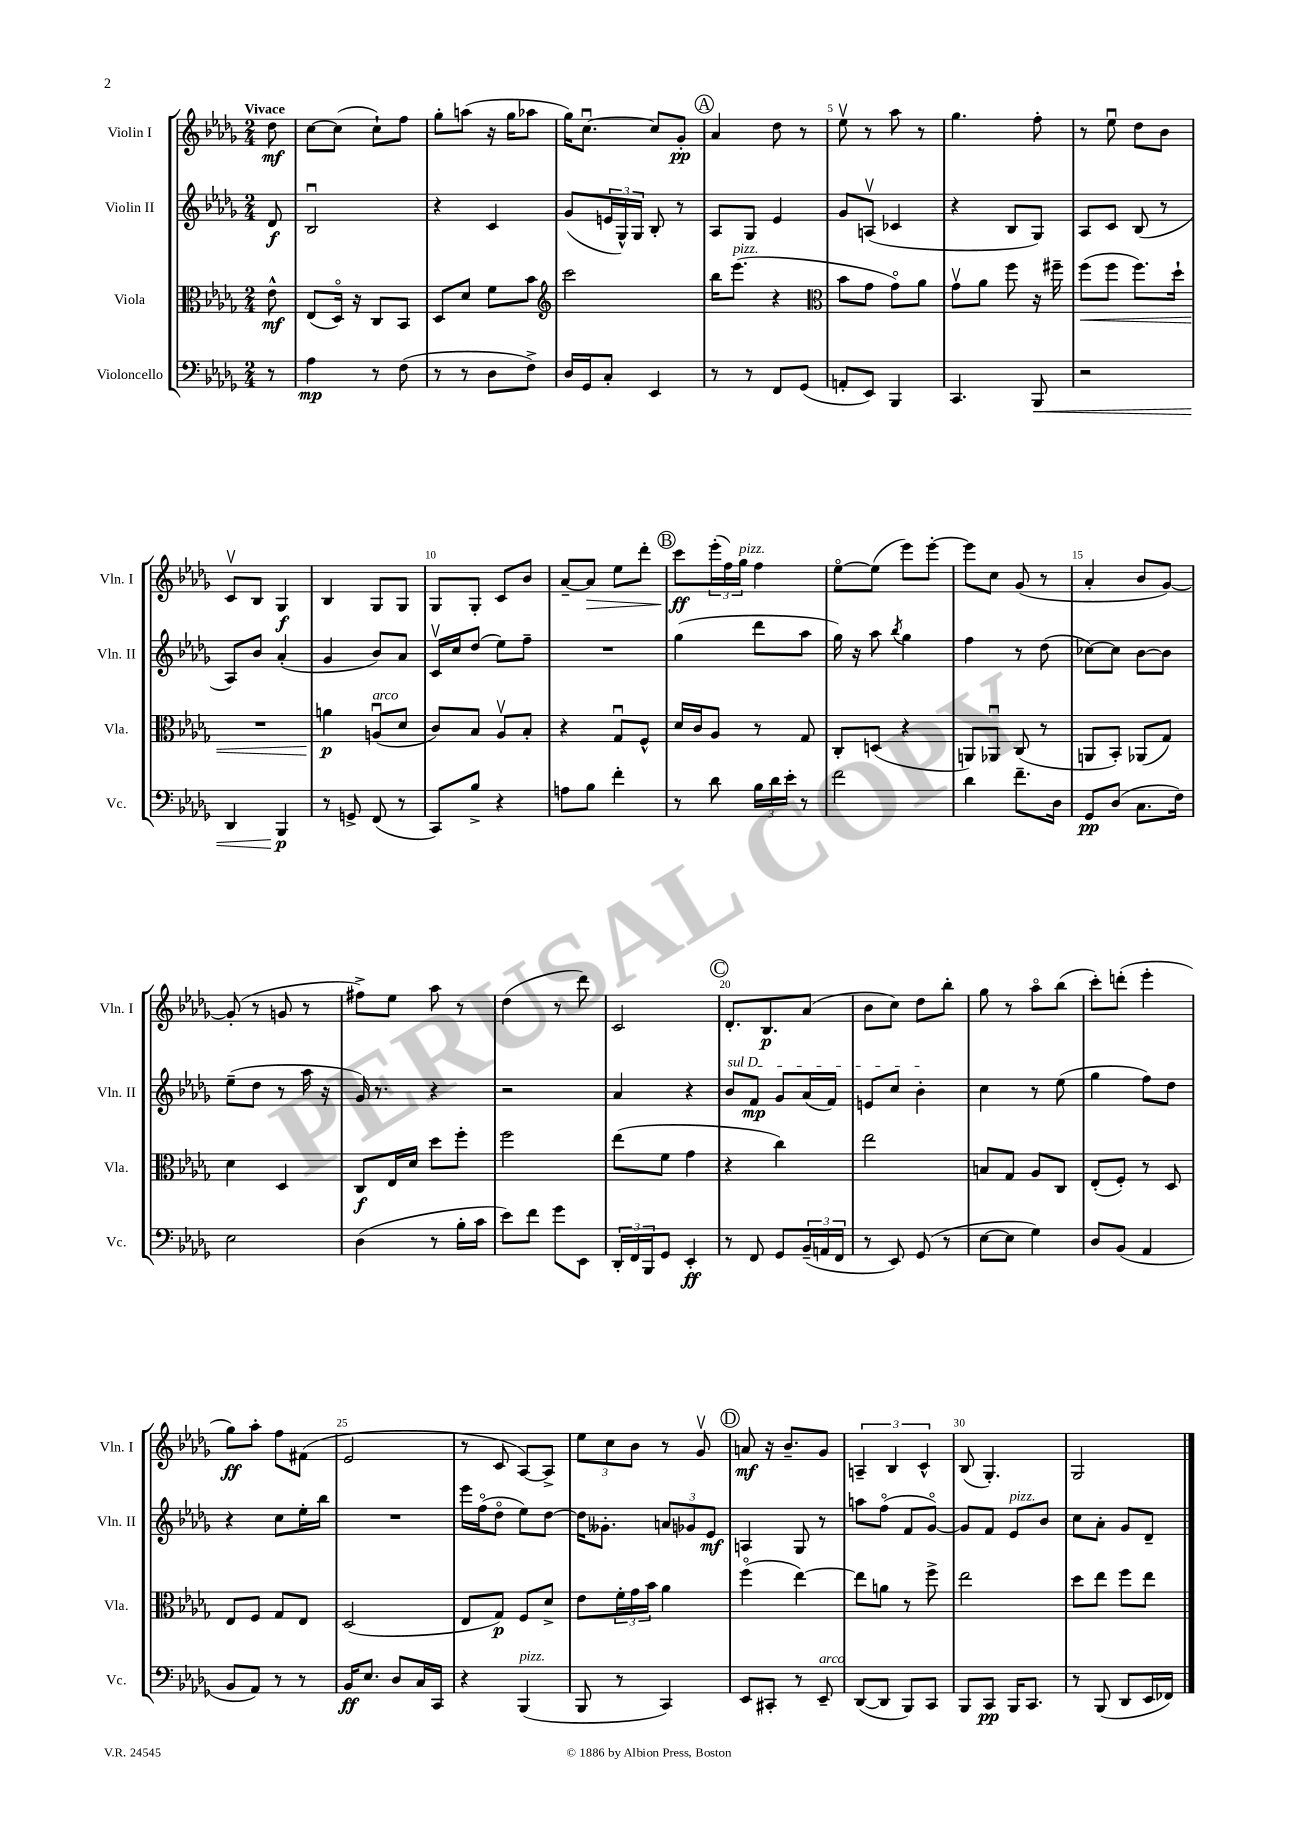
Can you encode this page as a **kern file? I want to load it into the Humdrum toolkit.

**kern	**dynam	**kern	**dynam	**kern	**dynam	**kern	**dynam
*part4	*part4	*part3	*part3	*part2	*part2	*part1	*part1
*staff4	*staff4	*staff3	*staff3	*staff2	*staff2	*staff1	*staff1
*I"Violoncello	*	*I"Viola	*	*I"Violin II	*	*I"Violin I	*
*I'Vc.	*	*I'Vla.	*	*I'Vln. II	*	*I'Vln. I	*
*clefF4	*	*clefC3	*	*clefG2	*	*clefG2	*
*k[b-e-a-d-g-]	*	*k[b-e-a-d-g-]	*	*k[b-e-a-d-g-]	*	*k[b-e-a-d-g-]	*
*M2/4	*	*M2/4	*	*M2/4	*	*M2/4	*
=	=	=	=	=	=	=	=
!	!	!	!	!	!	!LO:TX:a:B:t=Vivace	!
8r	.	8e-^^\	mf	8d-/	f	8dd-\	mf
=1	=1	=1	=1	=1	=1	=1	=1
4A-\	mp	(8E-/L	.	2B-u/	.	[8cc\L	.
.	.	16D-/Jk)	.	.	.	(8cc\J]	.
.	.	16r	.	.	.	.	.
8r	.	8C/L	.	.	.	8cc`\L)	.
(8F\	.	8BB-/J	.	.	.	8ff\J	.
=2	=2	=2	=2	=2	=2	=2	=2
8r	.	8D-/L	.	4r	.	8gg-'\L	.
8r	.	8d-/J	.	.	.	(8aan\J	.
8D-\L	.	8f\L	.	4c/	.	16r	.
.	.	.	.	.	.	16gg-\KL	.
8F^\J)	.	8b-\J	.	.	.	8aa-X\J	.
=3	=3	=3	=3	=3	=3	=3	=3
*	*	*clefG2	*	*	*	*	*
16D-/LL	.	2ccc\	.	(8g-/L	.	16gg-\KL)	.
16GG-/J	.	.	.	.	.	[8.ccu\J	.
8C'/J	.	.	.	24en/L	.	.	.
.	.	.	.	24G-^^/)	.	.	.
.	.	.	.	24G-/JJ	.	.	.
4EE-/	.	.	.	8B-'/	.	8cc/L]	.
.	.	.	.	8r	.	8g-'/J	pp
!!LO:REH:place=s1:t=A
=4	=4	=4	=4	=4	=4	=4	=4
8r	.	16bb-\KL	.	8A-/L	.	4a-/	.
!	!	!LO:TX:a:i:t=pizz.	!	!	!	!	!
.	.	(8.eee-\J	.	.	.	.	.
8r	.	.	.	8G-/J	.	.	.
8FF/L	.	4r	.	4e-/	.	8dd-\	.
(8GG-/J	.	.	.	.	.	8r	.
=5	=5	=5	=5	=5	=5	=5	=5
*	*	*clefC3	*	*	*	*	*
8AAn'/L	.	8b-\L	.	8g-/L	.	8ee-v\	.
8EE-/J)	.	8g-\J	.	(8Anv/J	.	8r	.
4BBB-/	.	8g-\L)	.	4c-X/	.	8aa-\	.
.	.	8a-\J	.	.	.	8r	.
=6	=6	=6	=6	=6	=6	=6	=6
4.CC/	.	8g-v\L	.	4r	.	4.gg-\	.
.	.	8a-\J	.	.	.	.	.
.	.	8ff\	.	8B-/L	.	.	.
!	!LO:HP:b	!	!	!	!	!	!
8BBB-/	<	16r	.	8G-/J)	.	8ff'\	.
.	.	16ff#X~\	.	.	.	.	.
=7	=7	=7	=7	=7	=7	=7	=7
!	!	!	!LO:HP:b	!	!	!	!
2r	.	(8ff\L	<	8A-/L	.	8r	.
.	.	8ff\J	.	8c/J	.	8ee-u\	.
.	.	8.ff\L)	.	(8B-/	.	8dd-\L	.
.	.	.	.	8r	.	8b-\J	.
.	.	16dd-`\Jk	.	.	.	.	.
!!LO:LB:g=z
=8	=8	=8	=8	=8	=8	=8	=8
4DD-/	.	2r	.	8A-/L)	.	8cv/L	.
.	.	.	.	8b-/J	.	8B-/J	.
4BBB-/	p	.	.	(4a-'/	.	4G-/	f
.	[	.	.	.	.	.	.
=9	=9	=9	=9	=9	=9	=9	=9
8r	.	4an\	p	4g-/	.	4B-/	.
8GGn^/	.	.	.	.	.	.	.
!	!	!LO:TX:a:i:t=arco	!	!	!	!	!
(8FF/	.	(8Anu/L	[	8b-/L)	.	8G-/L	.
8r	.	8d-/J	.	8a-/J	.	8G-/J	.
=10	=10	=10	=10	=10	=10	=10	=10
8CC/L)	.	8c/L)	.	16cv/LL	.	8G-/L	.
.	.	.	.	16cc/J	.	.	.
8B-^/J	.	8B-/J	.	(8dd-/J	.	8G-'/J	.
4r	.	8A-v/L	.	8ee-\L)	.	8c/L	.
.	.	8B-'/J	.	8ff~\J	.	8b-/J	.
=11	=11	=11	=11	=11	=11	=11	=11
8An\L	.	4r	.	2r	.	[8a-~/L	.
!	!	!	!	!	!	!	!LO:HP:b
8B-\J	.	.	.	.	.	8a-/J]	>
4f'\	.	8G-u/L	.	.	.	8ee-\L	.
.	.	8F^^/J	.	.	.	8ddd-'\J	.
!!LO:REH:place=s1:t=B
=12	=12	=12	=12	=12	=12	=12	=12
8r	.	16d-/LL	.	(4gg-\	.	8ccc\L	ff
.	.	16c/J	.	.	.	.	.
8d-\	.	8A-/J	.	.	.	(24eee-'\L	]
.	.	.	.	.	.	24ff\)	.
!	!	!	!	!	!	!LO:TX:a:i:t=pizz.	!
.	.	.	.	.	.	24gg-\JJ	.
24B-\LL	.	8r	.	8ddd-\L	.	4ff\	.
24d-\	.	.	.	.	.	.	.
24e-'\JJ	.	.	.	.	.	.	.
8r	.	8G-/	.	8aa-\J	.	.	.
=13	=13	=13	=13	=13	=13	=13	=13
2f\	.	8C'/L	.	16gg-\)	.	[8ee-\L	.
.	.	.	.	16r	.	.	.
.	.	(8Dn/J	.	8aa-\	.	(8ee-\J]	.
.	.	.	.	8qbb-/	.	.	.
.	.	4r	.	4gg-\	.	8eee-\L)	.
.	.	.	.	.	.	[8eee-'\J	.
=14	=14	=14	=14	=14	=14	=14	=14
4d-\	.	8AAn/L)	.	4ff\	.	8eee-\L]	.
.	.	8AA-Xu/J	.	.	.	8cc\J	.
8.f~\L	.	(8C/	.	8r	.	(8g-/	.
.	.	8r	.	(8dd-\	.	8r	.
16D-\Jk	.	.	.	.	.	.	.
=15	=15	=15	=15	=15	=15	=15	=15
8GG-/L	pp	8AAn/L	.	[8cc-X\L)	.	4a-'/	.
(8D-/J	.	8BB-'/J)	.	8cc-\J]	.	.	.
8.C\L	.	(8AA-X/L	.	[8b-\L	.	8b-/L	.
.	.	8G-/J)	.	8b-\J]	.	[8g-/J)	.
16F\Jk)	.	.	.	.	.	.	.
!!LO:LB:g=z
=16	=16	=16	=16	=16	=16	=16	=16
2E-\	.	4d-\	.	(8ee-~\L	.	(8g-'/]	.
.	.	.	.	8dd-\J	.	8r	.
.	.	4D-/	.	8r	.	8gn/	.
.	.	.	.	16aa-\	.	8r	.
.	.	.	.	16r	.	.	.
=17	=17	=17	=17	=17	=17	=17	=17
(4D-\	.	8C/L	f	16g-/)	.	8ff#X^\L)	.
.	.	.	.	8.r	.	.	.
.	.	16E-/L	.	.	.	8ee-\J	.
.	.	16d-/JJ	.	.	.	.	.
8r	.	8dd-\L	.	4r	.	8aa-\	.
16B-'\LL	.	8ff'\J	.	.	.	8r	.
16c\JJ	.	.	.	.	.	.	.
=18	=18	=18	=18	=18	=18	=18	=18
8e-\L)	.	2ff\	.	2r	.	(4dd-\	.
8f\J	.	.	.	.	.	.	.
8g-\L	.	.	.	.	.	8r	.
8EE-\J	.	.	.	.	.	8ddd-\)	.
=19	=19	=19	=19	=19	=19	=19	=19
24DD-'/LL	.	(8ee-\L	.	4a-/	.	2c/	.
24FF/	.	.	.	.	.	.	.
24BBB-/J	.	.	.	.	.	.	.
8GG-/J	.	8f\J	.	.	.	.	.
4EE-'/	ff	4g-\	.	4r	.	.	.
!!LO:REH:place=s1:t=C
=20	=20	=20	=20	=20	=20	=20	=20
!	!	!	!	!LO:TX:a:i:t=sul D	!	!	!
8r	.	4r	.	8b-/L	.	8.d-'/L	.
8FF/	.	.	.	8f/J	mp	.	.
.	.	.	.	.	.	8.B-/	p
8GG-/L	.	4cc\)	.	8g-/L	.	.	.
(24BB-~/L	.	.	.	(16a-/L	.	(8a-/J	.
24AAn/	.	.	.	.	.	.	.
.	.	.	.	16f/JJ)	.	.	.
24FF/JJ	.	.	.	.	.	.	.
=21	=21	=21	=21	=21	=21	=21	=21
8r	.	2ee-\	.	8en/L	.	8b-\L	.
8EE-/)	.	.	.	8cc/J	.	8cc\J)	.
(8GG-/	.	.	.	4b-'\	.	8dd-\L	.
8r	.	.	.	.	.	8bb-'\J	.
=22	=22	=22	=22	=22	=22	=22	=22
[8E-\L	.	8Bn/L	.	4cc\	.	8gg-\	.
8E-\J]	.	8G-/J	.	.	.	8r	.
4G-\)	.	8A-/L	.	8r	.	8aa-\L	.
.	.	8C/J	.	(8ee-\	.	(8bb-\J	.
=23	=23	=23	=23	=23	=23	=23	=23
8D-/L	.	(8E-'/L	.	4gg-\	.	8ccc'\L)	.
(8BB-/J	.	8F'/J)	.	.	.	(8dddn'\J	.
4AA-/	.	8r	.	8ff\L)	.	4eee-'\	.
.	.	8D-/	.	8dd-\J	.	.	.
!!LO:LB:g=z
=24	=24	=24	=24	=24	=24	=24	=24
8BB-/L	.	8E-/L	.	4r	.	8gg-\L)	ff
8AA-/J)	.	8F/J	.	.	.	8aa-'\J	.
8r	.	8G-/L	.	8cc\L	.	8ff\L	.
8r	.	8E-/J	.	16ee-'\L	.	(8f#X\J	.
.	.	.	.	16bb-\JJ	.	.	.
=25	=25	=25	=25	=25	=25	=25	=25
16BB-/KL	ff	(2D-/	.	2r	.	2e-/	.
8.E-/J	.	.	.	.	.	.	.
8D-/L	.	.	.	.	.	.	.
16C/L	.	.	.	.	.	.	.
16CC/JJ	.	.	.	.	.	.	.
=26	=26	=26	=26	=26	=26	=26	=26
4r	.	8E-/L	.	16eee-\LL	.	8r	.
.	.	.	.	(16ff\J	.	.	.
.	.	8G-/J)	p	8dd-\J	.	8c/	.
!LO:TX:a:i:t=pizz.	!	!	!	!	!	!	!
(4BBB-/	.	8F/L	.	8ee-\L)	.	[8A-/L)	.
.	.	8d-^/J	.	[8dd-\J	.	8A-^/J]	.
=27	=27	=27	=27	=27	=27	=27	=27
8BBB-/	.	8e-\L	.	16dd-\KL]	.	12ee-\L	.
.	.	.	.	8.g--X'\J	.	.	.
.	.	.	.	.	.	12cc\	.
8r	.	24f'\L	.	.	.	.	.
.	.	24g-\	.	.	.	12b-\J	.
.	.	24b-\JJ	.	.	.	.	.
4CC/)	.	4a-\	.	12an/L	.	8r	.
.	.	.	.	12g-X/	.	.	.
.	.	.	.	.	.	8g-v/	.
.	.	.	.	12e-/J	mf	.	.
!!LO:REH:place=s1:t=D
=28	=28	=28	=28	=28	=28	=28	=28
8EE-/L	.	(4ff\	.	4An/	.	8an/	mf
8CC#X'/J	.	.	.	.	.	16r	.
.	.	.	.	.	.	8.b-~/L	.
8r	.	[4ee-\)	.	8G-/	.	.	.
!LO:TX:a:i:t=arco	!	!	!	!	!	!	!
8EE-~/	.	.	.	8r	.	8g-/J	.
=29	=29	=29	=29	=29	=29	=29	=29
([8DD-/L	.	8ee-\L]	.	8aan\L	.	6An~/	.
8DD-/J]	.	8an\J	.	(8ff\J	.	.	.
.	.	.	.	.	.	6B-/	.
8BBB-/L)	.	8r	.	8f/L	.	.	.
.	.	.	.	.	.	6c^^/	.
8CC/J	.	8ff^\	.	[8g-/J)	.	.	.
=30	=30	=30	=30	=30	=30	=30	=30
8BBB-/L	.	2ee-\	.	8g-/L]	.	(8B-/	.
8CC/J	pp	.	.	8f/J	.	4.G-'/)	.
!	!	!	!	!LO:TX:a:i:t=pizz.	!	!	!
16BBB-/KL	.	.	.	8e-/L	.	.	.
8.CC/J	.	.	.	.	.	.	.
.	.	.	.	8b-/J	.	.	.
=31	=31	=31	=31	=31	=31	=31	=31
8r	.	8dd-\L	.	8cc\L	.	2G-/	.
(8BBB-/	.	8ee-\J	.	8a-'\J	.	.	.
8DD-/L	.	8ff\L	.	8g-/L	.	.	.
16EE-/L	.	8ee-\J	.	8d-~/J	.	.	.
16FF-X/JJ)	.	.	.	.	.	.	.
==	==	==	==	==	==	==	==
*-	*-	*-	*-	*-	*-	*-	*-
